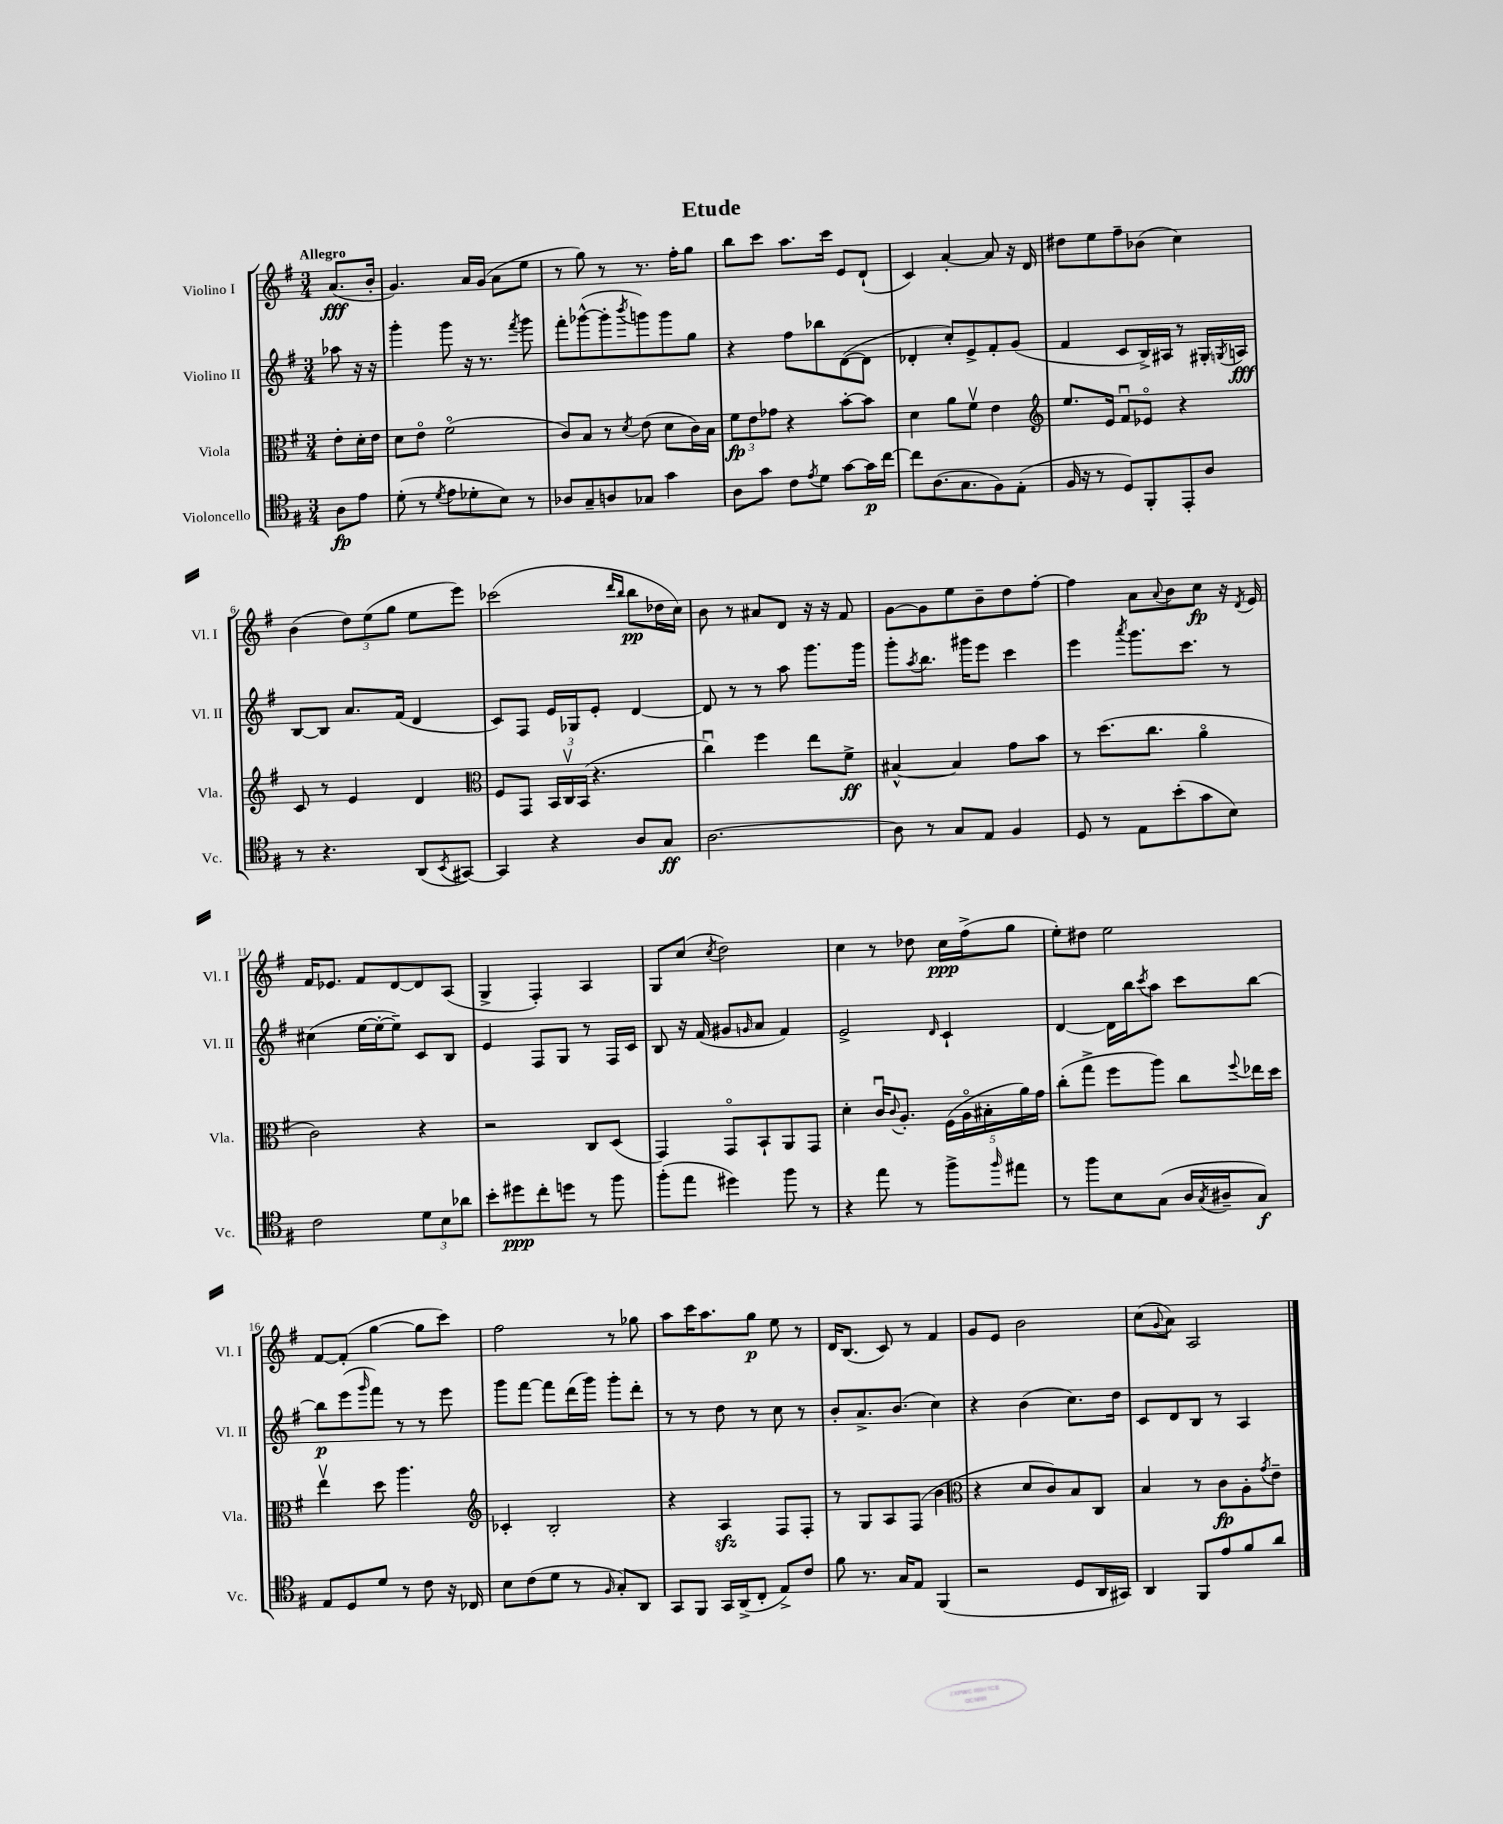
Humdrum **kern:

**kern	**kern	**kern	**kern
*staff4	*staff3	*staff2	*staff1
*clefC4	*clefC3	*clefG2	*clefG2
*k[f#]	*k[f#]	*k[f#]	*k[f#]
*M3/4	*M3/4	*M3/4	*M3/4
8A\L	8e'\L	8aa-\	(8.a/L
8e\J	16d'\L	16r	.
.	16e\JJ	16r	16b'/Jk
=	=	=	=
(8d'\	8d\L	4ggg'\	4.g/)
8r	8eo\J	.	.
8qd/	.	.	.
8e\L	(2f#o\	8ggg\	.
8d-'\	.	16r	16a/LL
.	.	8.r	(16g/JJ
8B\J)	.	.	8a\L
.	.	8qfff#/	.
8r	.	8ggg\	8ee\J
=	=	=	=
8A-/L	8c/L)	8fff#'\L	8r
8G~/	8B/J	([8ggg-^^\	8gg\)
8A/	8r	8ggg-'\]	8r
.	8qd/	8qbbb/	.
8G-/J	(8e\	8ggg\)	8.r
4g\	8d\L	8ggg\	.
.	.	.	16ff#'\LK
.	16c\L)	8gg\J	8gg\J
.	16B\JJ	.	.
=	=	=	=
8A\L	12f#\L	4r	8bb\L
.	12e\	.	.
8g\J	.	.	8ccc\J
.	12g-\J	.	.
8c\L	4r	8ff#\L	8.aa\L
8qe/	.	.	.
8d\J	.	8bb-\	.
.	.	.	16ccc\Jk
[8g\L	[8b'\L	([8d\	8e/L
16g\]L	8b\]J	8d\]J	(8d`/J
[16cc\JJ	.	.	.
=	=	=	=
8cc\]L	4d\	4d-'/	4c/)
(8.A\	.	.	.
.	8a\L	8cc'/L)	[4a'/
8.G\	.	.	.
.	8f#v\J	8e^/	.
8F#\)	4e\	8f#'/	8a/]
(8E'\J	.	(8g/J	16r
.	.	.	16d/
=	=	=	=
*	*clefG2	*	*
16F#/	8.ee/L	4f#/	8dd#\L
16r	.	.	.
8r	.	.	8ee\
.	16e/Jk	.	.
8D/L)	8f#u/L	8c/L	8ff#~\
8FF#'/	8e-o/J	16B^/L)	(8b-\J
.	.	16A#/JJ	.
8EE'/	4r	8r	4cc\)
8A/J	.	16G#'/LL	.
.	.	8qG/	.
.	.	16A/JJ	.
=	=	=	=
8r	8c/	[8B/L	(4b\
4.r	8r	8B/]J	.
.	4e/	8.a/L	12dd\L)
.	.	.	(12ee\
.	.	.	12gg\J
.	.	(16f#/Jk	.
(8AA/L	4d/	4d/	8ee\L
8qBB/	.	.	.
[8GG#/J)	.	.	8eee\J)
=	=	=	=
*	*clefC3	*	*
4GG#/]	8F#/L	8c/L)	(2ccc-\
.	8GG/J	8F#/J	.
4r	24BB/LL	16e/LL	.
.	24Cv/	.	.
.	.	16G-/J	.
.	(24BB/JJ	.	.
.	4.r	8e'/J	.
.	.	.	16qqddd/LL
.	.	.	16qqbb/JJ
8A/L	.	[4d/	8bb\L
8G/J	.	.	16dd-\L
.	.	.	16cc\JJ)
=	=	=	=
[2.A\	4ccu\)	8d/]	8b\
.	.	8r	8r
.	4ff#\	8r	8a#/L
.	.	8aa\	8d/J
.	8ee\L	8.ggg\L	16r
.	.	.	16r
.	8f#^\J	.	8f#/
.	.	16ggg\Jk	.
=	=	=	=
8A\]	[4B#^^/	8ggg'\L	[8g\L
.	.	8qaa/	.
8r	.	8.bb\J	8g\]
8G/L	4B#/]	.	8ee\
.	.	16ggg#\LK	.
8E/J	.	8eee\J	8b~\
4F#/	8g\L	4ccc\	8dd\
.	8b\J	.	[8ff#'\J
=	=	=	=
8D/	8r	4eee\	4ff#\]
8r	(8.dd\L	.	.
.	.	8qaaa/	.
8E\L	.	8.ggg\L	8a\L
.	8.cc\J	.	.
.	.	.	8qqa/
(8b'\	.	.	8b\
.	.	8.ccc\J	.
8g\	4ao\	.	8cc\J
8B\J)	.	8r	16r
.	.	.	8qd/
.	.	.	16e/
=	=	=	=
2c\	2c\)	(4cc#\	16f#/LK
.	.	.	8.e-/J
.	.	[16ee\LL	8f#/L
.	.	16ee'\_J	.
.	.	8ee~\]J)	[8d/
12d\L	4r	8c/L	8d/]
12B\	.	.	.
.	.	8B/J	(8A/J
12a-\J	.	.	.
=	=	=	=
8b'\L	2r	4e/	4G^/
8dd#\	.	.	.
8cc'\	.	8F#/L	4F#'/)
8dd\J	.	8G/J	.
8r	8C/L	8r	4A/
8ff#\	(8D/J	16F#/LL	.
.	.	16c/JJ	.
=	=	=	=
(8ff#'\L	4GG/)	8B/	8G/L
8ee\J	.	16r	(8cc/J
.	.	(16f#/	.
.	.	.	8qcc/
4dd#\)	8GGo/L	8g#/L	2dd\)
.	.	16qqg/	.
.	8BB`/	8a/J	.
8ff#\	8AA/	4f#/)	.
8r	8GG/J	.	.
=	=	=	=
4r	4d'\	2e^/	4cc\
8ee\	16cu/LK	.	8r
.	8qqc/	.	.
.	8.A'/J	.	.
8r	.	.	8dd-\
.	.	16qqd/	.
8ff#^\L	(20F#\LL	4c`/	16cc\LL
.	20Ao\	.	.
.	.	.	(16ff#^\J
.	20B#'\	.	.
16qqff#/	.	.	.
8ee#\J	.	.	8gg\J
.	20a\)	.	.
.	20g\JJ	.	.
=	=	=	=
8r	(8cc'\L	[4d/	8ee'\L)
8ff#\L	8gg^\J	.	8dd#\J
8B\	8ff#\L	16d\]LL	2ee\
.	.	16bb\J	.
.	.	8qccc/	.
(8G\J	8aa\J)	8aa\J	.
16A/LL	8cc\L	8ccc\L	.
8qG/	.	.	.
16A#~/J	.	.	.
.	8qqff#/	.	.
8G/J)	16ee-\L	[8bb\J	.
.	16dd\JJ	.	.
=	=	=	=
8E/L	4eev\	8bb\]L	[8f#/L
8D/	.	(8eee\	(8f#'/]J
.	.	16qqggg/	.
8d/J	8dd\	8fff#\J)	[4gg\
8r	4.aa\	8r	.
8c\	.	8r	8gg\]L
16r	.	8eee\	8ccc\J)
16C-/	.	.	.
=	=	=	=
*	*clefG2	*	*
8B\L	4c-'/	8ggg\L	2ff#\
(8c\	.	[8fff#\J	.
8d\J	2B'/	8fff#\]L	.
8r	.	(16ddd\L	.
.	.	16ggg\JJ)	.
16qqF#/	.	.	.
8G'/L)	.	8ggg'\L	8r
8AA/J	.	8ddd'\J	8gg-\
=	=	=	=
8GG/L	4r	8r	8aa\L
8FF#/J	.	8r	16ccc\K
.	.	.	8.aa\
16GG/LL	4A/	8dd\	.
(16AA^/J	.	.	.
8C'/J	.	8r	8gg\J
8E^/L)	8F#/L	8cc\	8ee\
8c/J	8F#'/J	8r	8r
=	=	=	=
8f#\	8r	8b'/L	16d/LK
.	.	.	(8.B/J
8.r	8G/L	8.a^/	.
.	8A/	.	8c/)
16G/LK	.	(8.b/J	.
8E/J	(8F#/J	.	8r
(4FF#/	4b\	4cc\)	4f#/
=	=	=	=
*	*clefC3	*	*
2r	4r	4r	8g/L
.	.	.	8e/J
.	8d/L	(4b\	2b\
.	8c/)	.	.
8D/L	8B/	8.cc\L)	.
16AA/L	8C/J	.	.
16GG#/JJ)	.	16dd\Jk	.
=	=	=	=
4AA/	4B/	8c/L	(8cc\L
.	.	.	8qqg/
.	.	8d/	8a\J)
8FF#/L	8r	8B/J	2A/
8e/	8c\L	8r	.
8f#/	8A'\	4A/	.
.	8qg/	.	.
8a/J	8e~\J	.	.
==	==	==	==
*-	*-	*-	*-
